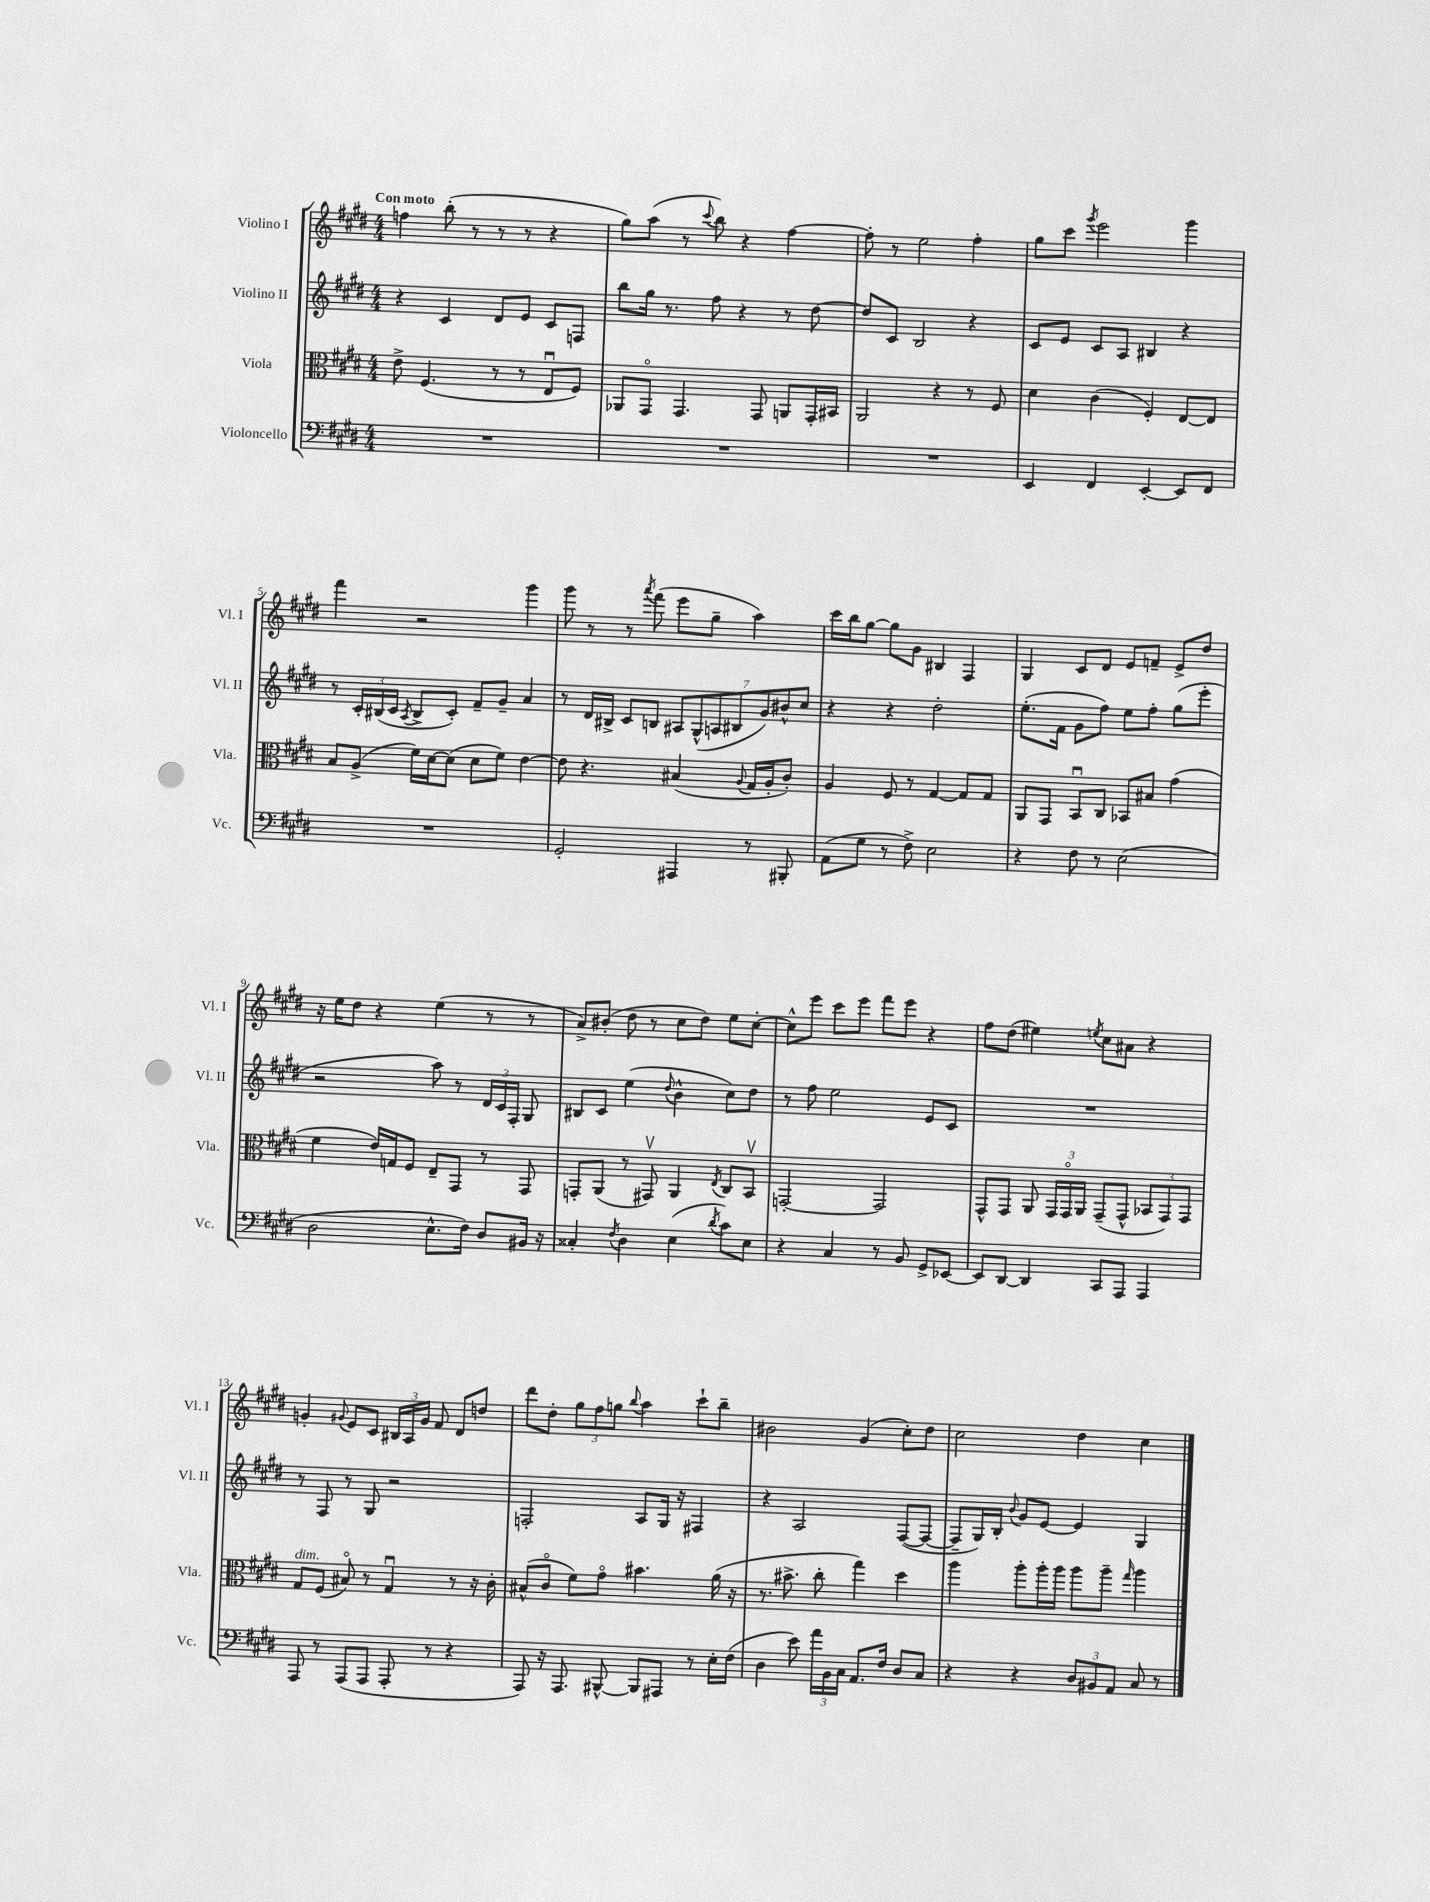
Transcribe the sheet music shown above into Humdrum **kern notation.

**kern	**kern	**kern	**kern
*staff4	*staff3	*staff2	*staff1
*clefF4	*clefC3	*clefG2	*clefG2
*k[f#c#g#d#]	*k[f#c#g#d#]	*k[f#c#g#d#]	*k[f#c#g#d#]
*M4/4	*M4/4	*M4/4	*M4/4
1r	8e^\	4r	4ff\
.	(4.F#/	.	.
.	.	4c#/	(8bb'\
.	.	.	8r
.	8r	8d#/L	8r
.	8r	8e/J	8r
.	8Eu/L	8c#/L	4r
.	8F#/J)	8F/J	.
=	=	=	=
1r	8AA-/L	8bb\L	8gg#\L)
.	8GG#o/J	16gg#\Jk	(8aa\J
.	.	8.r	.
.	4.GG#/	.	8r
.	.	.	8qqccc#/
.	.	8ff#\	8bb\)
.	.	4r	4r
.	8GG#/	.	.
.	8AA/L	8r	[4ff#\
.	16GG#'/L	[8dd#\	.
.	16BB#/JJ	.	.
=	=	=	=
1r	2AA/	8dd#/]L	8ff#'\]
.	.	8c#/J	8r
.	.	2B/	2ee\
.	4r	.	.
.	8r	4r	4ff#'\
.	8F#/	.	.
=	=	=	=
4EE/	4d#\	8c#/L	8gg#\L
.	.	8e/J	8ccc#\J
.	.	.	8qggg#/
4FF#/	(4c#\	8c#/L	2eee\
.	.	8A/J	.
[4EE'/	4F#'/)	4B#/	.
8EE/]L	[8E/L	4r	4ggg#\
8FF#/J	8E/]J	.	.
=	=	=	=
1r	8B/L	8r	4fff#\
.	(8A^/J	24c#'/LL	.
.	.	(24B#/	.
.	.	24c#/JJ	.
.	.	8qA/	.
.	16f#\LL)	8B#^/L	2r
.	[16d#\J	.	.
.	(8d#\]J	8c#'/J)	.
.	8d#\L	8f#~/L	.
.	8f#\J)	8g#~/J	.
.	[4e\	4a/	4ggg#\
=	=	=	=
2GG#'/	8e\]	8r	8ggg#\
.	4.r	16d#/LL	8r
.	.	16B#^/JJ	.
.	.	8c#/L	8r
.	.	.	8qaaa/
.	.	8B/J	(8fff#\
4AAA#/	(4B#/	14A#/L	8eee\L
.	.	(14G#^^/	.
.	.	.	8gg#~\J
.	.	14A/	.
.	.	14B#/	.
.	8qqA/	.	.
8r	16G#/LL	.	4aa\)
.	.	14g#/)	.
.	16A'/J	.	.
.	.	14b#^^/	.
8BBB#'/	8c#'/J)	.	.
.	.	14cc#/J	.
=	=	=	=
(8AA\L	4A/	4r	16ccc#\LL
.	.	.	16bb\J
8G#\J	.	.	[8gg#\J
8r	8F#/	4r	8gg#\]L
8F#^\)	8r	.	8g#\J
2E\	[4G#/	2dd#'\	4B#/
.	8G#/]L	.	4F#/
.	8G#/J	.	.
=	=	=	=
4r	8AA/L	(8.ee'\L	4G#/
.	8GG#/J	.	.
.	.	16f#\Jk	.
8F#\	8BBu/L	8g#\L	8c#/L
8r	8C#/J	8ff#\J)	8d#/J
(2E\	8BB-/L	8ee\L	8e/L
.	8B#/J	8ff#'\J	8f~/J
.	(4g#\	(8gg#\L	8e^/L
.	.	8eee'\J	8dd#/J
=	=	=	=
2D#\	4f#\	2r	16r
.	.	.	16ee\LK
.	.	.	8dd#\J
.	16e/LL)	.	4r
.	16G/J	.	.
.	8F#/J	.	.
8.E^^\L	8E~/L	8aa\)	(4ee\
.	8GG#/J	8r	.
16F#\Jk)	.	.	.
8D#/L	8r	24d#/LL	8r
.	.	24c#/	.
.	.	24F#'/JJ	.
16BB#/Jk	8GG#/	8G#/	8r
16r	.	.	.
=	=	=	=
4C##'/	8GG'/L	8B#/L	8a^/L)
.	(8AA/J	8c#/J	(8b#'/J
8qF#/	.	.	.
4D#\	8r	(4ee\	8dd#\
.	8GG#v/)	.	8r
.	.	8qqdd#/	.
(4E\	4AA/	4b^^\	8cc#\L
.	.	.	8dd#\J)
8qd#/	8qE/	.	.
8c#\L)	8C#/L	8cc#\L)	8ee\L
8E\J	8BBv/J	8dd#\J	[8cc#'\J
=	=	=	=
4r	[2GG'/	8r	8cc#^^\]L
.	.	8ff#\	8eee\J
4C#/	.	2ee\	8ccc#\L
.	.	.	8eee\J
8r	2GG/]	.	8fff#\L
8BB/	.	.	8eee\J
8GG#^/L	.	8e/L	4r
[8EE-/J	.	8c#/J	.
=	=	=	=
8EE-/]L	8GG#^^/L	1r	8ff#\L
[8DD#/J	8GG#/J	.	(8dd#\J
4DD#/]	8AA/	.	4ee#\)
.	24GG#/LL	.	.
.	24GG#o/	.	.
.	24AA/JJ	.	.
.	.	.	8qee/
8CC#/L	(8GG#~/L	.	8cc#\L
8AAA/J	8GG#^^/J	.	8a#\J
4AAA/	12BB-/L	.	4r
.	12GG#/)	.	.
.	12GG#/J	.	.
=	=	=	=
8AAA/	8G#/L	8r	4g'/
8r	(8F#/J	8F#/	.
.	.	.	8qqg#/
(8AAA/L	8B#o/)	8r	8e/L
8AAA/J	8r	8G#/	8c#/J
8AAA'/	4G#u/	2r	24B#/LL
.	.	.	24A/
.	.	.	24g#/JJ
8r	.	.	8f#/
4r	8r	.	8d#/L
.	16r	.	8dd/J
.	16c#'\	.	.
=	=	=	=
8AAA/)	(8B#^^/L	2F'/	8ddd#\L
16r	8c#o/J	.	8dd#'\J
8.AAA/	.	.	.
.	8f#\L)	.	12gg#\L
.	.	.	12ff#\
[8BBB#^^/	8g#o\J	.	.
.	.	.	12gg\J
.	.	.	8qqbb/
8BBB#/]L	4.b#\	8A/L	4aa\
8AAA#/J	.	16G#/Jk	.
.	.	16r	.
8r	.	4F#/	8ccc#`\L
16E'\LL	(16a\	.	8bb~\J
(16F#\JJ	16r	.	.
=	=	=	=
4D#\	8.r	4r	2b#\
.	8.b#^\	.	.
8e\)	.	2A/	.
24a\LL	8cc#'\	.	.
24BB\	.	.	.
24C#\JJ	.	.	.
8.AA/L	4gg#\)	.	(4g#/
16F#/Jk	.	.	.
8D#/L	4dd#\	([8F#/L	8cc#'\L)
8C#/J	.	8F#/_J	8dd#\J
=	=	=	=
4r	4aa\	8F#~/]L	2cc#\
.	.	16G#/L)	.
.	.	16B'/JJ	.
.	.	8qqb/	.
4r	8aa'\L	8g#/L	.
.	16aa'\L	[8e/J	.
.	16aa\JJ	.	.
12D#/L	8aa\L	4e/]	4dd#\
12BB#/	.	.	.
.	8aa~\J	.	.
12AA/J	.	.	.
.	16qqgg#/	.	.
8C#/	4aa\	4G#/	4cc#\
8r	.	.	.
==	==	==	==
*-	*-	*-	*-
